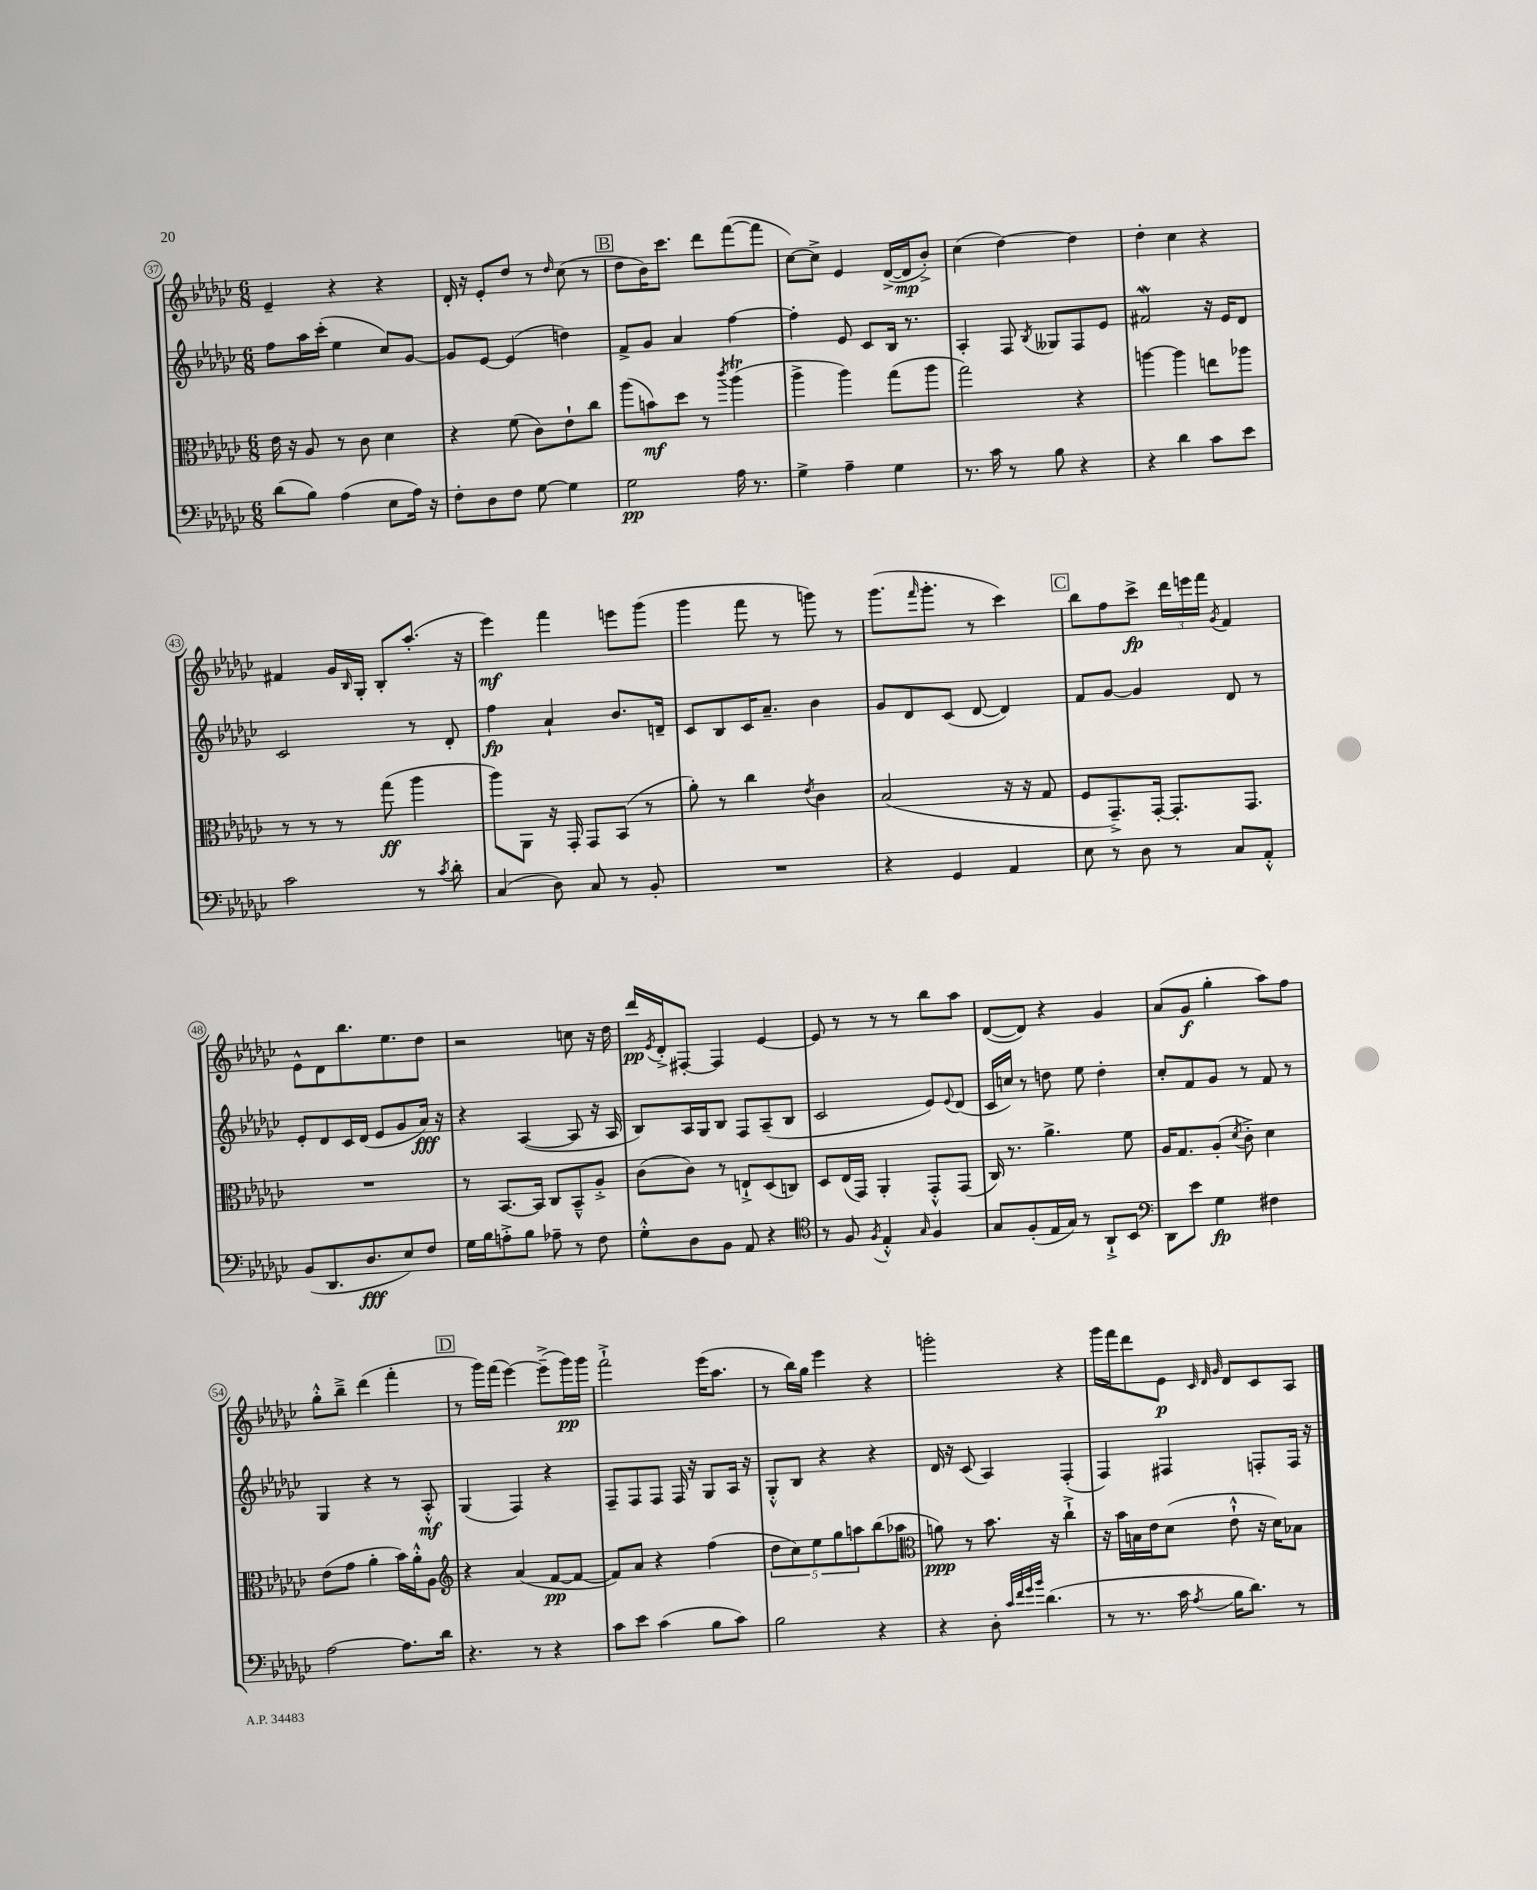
<<
\new StaffGroup <<
\new Staff = "s0" {
    \clef treble \key ges \major \numericTimeSignature \time 6/8
    ees'4-- r4 r4 |
    des'16-. r16 ees'8-. des''8 r8 \grace { des''16 } ces''8( r8 |
    \mark \markup { \box "B" } des''8 bes'16) ces'''8. des'''8 f'''8~( f'''8 |
    ces''8~) ces''8-> ees'4 des'16~->( des'16\mp bes'8-.->) |
    ces''4( des''4~) des''4 |
    des''4-. ces''4 r4 |
    fis'4 ges'16 \grace { bes16 } ges16-. bes8-. aes''8.-.( r16 |
    ees'''4\mf) f'''4 e'''8 ges'''8( |
    ges'''4 f'''8 r8 g'''8) r8 |
    ges'''8.( \grace { f'''16 } ges'''8.-. r8 ces'''4) |
    \mark \markup { \box "C" } bes''8 f''8 ces'''8->\fp \tuplet 3/2 { des'''16 e'''16 f'''16 } \acciaccatura { ges'8 } f'4 |
    ees'8-^ des'8 bes''8. ees''8. des''8 |
    r2 c''8 r16 des''16 |
    des'''16\pp \acciaccatura { ees'8 } des'16-.-> fis8~-. fis4 ees'4~ |
    ees'8 r8 r8 r8 bes''8 aes''8 |
    des'8~( des'8) r4 ges'4 |
    aes'8( ges'8\f ges''4-. aes''8) f''8 |
    ges''8-.-^ bes''8---> des'''4( f'''4-. |
    \mark \markup { \box "D" } r8 ges'''16) f'''16( ees'''4~) ees'''8--->( ges'''16\pp) ges'''16 |
    f'''2-!-> ees'''16( aes''8. |
    r8 bes''16) ges''16 ees'''4 r4 |
    g'''2-. r4 |
    ges'''16 f'''16 des'''8 ees'8\p \grace { ces'32 des'32 ges'32 } des'8 ces'8 aes8 \bar "|." |
}
\new Staff = "s1" {
    \clef treble \key ges \major \numericTimeSignature \time 6/8
    f''8 aes''16 ces'''16-.( ees''4 ces''8) ges'8~ |
    ges'8 ees'8~ ees'4( d''4) |
    \mark \markup { \box "B" } f'8-> ges'8 aes'4 f''4~ |
    f''4-. ees'8 ces'8 bes16 r8. |
    aes4-. f8 \acciaccatura { bes8 } geses8 f8 ees'8 |
    fis'2\mordent r16 ees'16 des'8 |
    ces'2 r8 des'8-. |
    f''4\fp aes'4-! bes'8. d'16-- |
    ces'8 bes8 ces'16 aes'8.-- bes'4 |
    ges'8 des'8 ces'8( des'8~ des'4) |
    \mark \markup { \box "C" } f'8 ges'8~ ges'4 des'8 r8 |
    ees'8-. des'8 ces'16 des'16( ees'8 ges'8 aes'16\fff) r16 |
    r4 aes4~( aes8 r16 aes16 |
    bes8) aes16 ges16 bes8 f8 aes8--( bes8 |
    ces'2 ees'8) \appoggiatura { ees'8 } des'8( |
    ces'16 c''16) r8 d''8 ees''8 d''4-. |
    ces''8-. f'8 ges'8 r8 f'8 r8 |
    ges4 r4 r8 aes8-.-^\mf |
    \mark \markup { \box "D" } ges4( f4) r4 |
    f8-- f8 f8 f16 r16 ges8 aes16 r16 |
    ges8-.-^ bes8 r4 r4 |
    des'16 r16 ces'8( aes4) f4-.( |
    f4) fis4 f8-. f16 r16 \bar "|." |
}
\new Staff = "s2" {
    \clef alto \key ges \major \numericTimeSignature \time 6/8
    ees'16 r16 aes8 r8 ces'8 des'4 |
    r4 f'8( ces'8) ees'8-! ces''8 |
    \mark \markup { \box "B" } aes''8( b'8\mf) des''8 r8 \acciaccatura { ces'''8 } aes''4\trill( |
    aes''4-> aes''4) ges''8( aes''8 |
    ges''2) r4 |
    a''4~ a''4 e''8 aes''8 |
    r8 r8 r8 ges''8\ff( aes''4 |
    aes''8) aes,8 r16 ges,16-. ges,8 bes,8( r8 |
    aes'8-.) r8 ces''4 \acciaccatura { ees'8 } ces'4 |
    bes2( r16 r16 ges8 |
    \mark \markup { \box "C" } f8 ges,8.--->) ges,16~-. ges,8.-. ges,8. |
    R2. |
    r8 bes,8.~ bes,16 ces8 bes,8---^ aes8-.-> |
    ces'8( ces'8) r8 e8-!-> des8( c8) |
    des8 ees16( ges,16) aes,4-. ges,8-.-^ ges,8( |
    ces16) r8. aes'4.-> f'8 |
    aes16 ges8. aes8-.( \acciaccatura { des'8 } ces'8-.->) des'4 |
    ees'8( ges'8 aes'4-. bes'16) aes'16-.-^ aes8 |
    \mark \markup { \box "D" } \clef treble r4 aes'4( f'8~\pp f'8~ |
    f'8) aes'8 r4 f''4( |
    \tuplet 5/4 { des''8 ces''8) ees''8 ges''8 a''8 } bes''8( aes''8 |
    \clef alto a'8\ppp) r8 bes'8. r16 ces''4-!-> |
    r16 bes'16 b16 ees'16 des'8( ees'8-!-^ r16 des'16) bes8 \bar "|." |
}
\new Staff = "s3" {
    \clef bass \key ges \major \numericTimeSignature \time 6/8
    des'8( bes8) aes4( ees8 aes16) r16 |
    f8-. des8 f8 ges8~ ges4 |
    \mark \markup { \box "B" } ges2\pp aes16 r8. |
    ges4-> aes4-- ges4 |
    r8. ces'16 r8 bes8 r4 |
    r4 des'4 ces'8 ees'8 |
    ces'2 r8 \acciaccatura { ces'8 } des'8-. |
    ces4( des8) ces8 r8 bes,8-. |
    R2. |
    r4 ges,4 aes,4 |
    \mark \markup { \box "C" } ees8 r8 des8 r8 ces8 aes,8-.-^ |
    bes,8( des,8. des8.\fff ees8) f8 |
    ges16 bes16 a8-.-> bes8 aes8-- r8 f8 |
    ges8-.-^ des8 bes,8 aes,8 r4 |
    \clef tenor r8 f8 \acciaccatura { f8 } ees4-.-^ \grace { ges16 } f4 |
    ges8 f8-.( ees16 ges16) r8 aes,8-!-> bes,8 |
    \clef bass des,8 ees'8 ges4\fp fis4 |
    aes2~ aes8. des'16 |
    \mark \markup { \box "D" } r4. r8 r4 |
    ces'8 ees'8 ces'4( bes8 ces'8) |
    bes2 r4 |
    r4 des8-. \grace { ces'32 f'32 ges'32 bes'32 } des'4.( |
    r8 r8. ces'16 \acciaccatura { aes8 } bes16 des'8.) r8 \bar "|." |
}
>>
>>
\layout { \context { \Score currentBarNumber = #37 \override BarNumber.stencil = #(make-stencil-circler 0.1 0.3 ly:text-interface::print) } }
